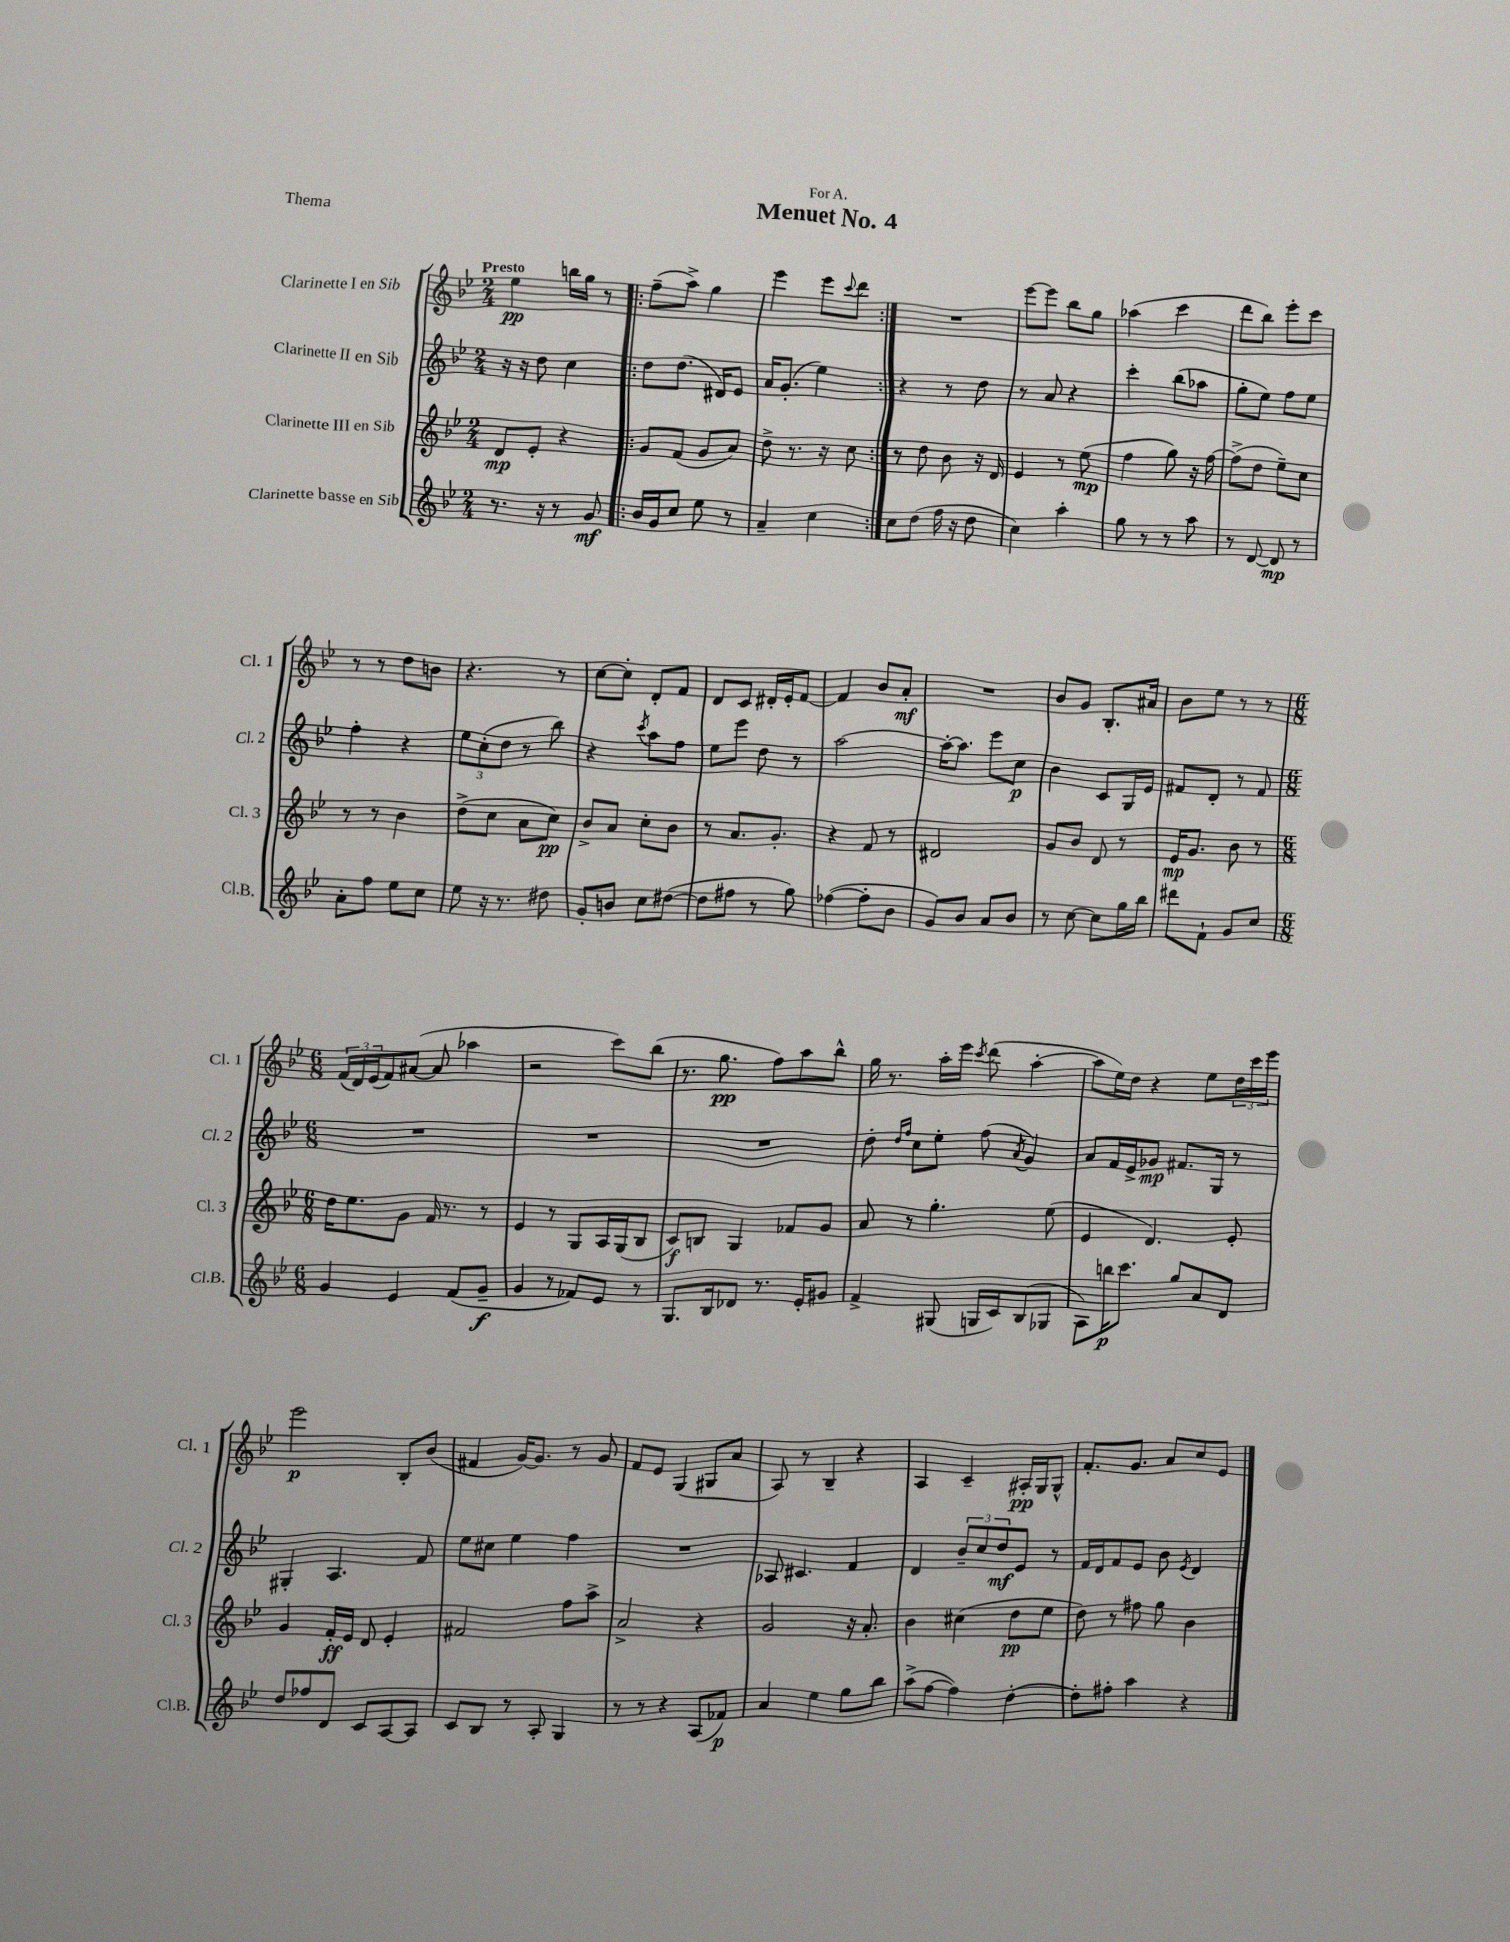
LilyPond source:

\header { title = "Menuet No. 4" dedication = "For A." piece = "Thema" }
<<
\new StaffGroup <<
\new Staff = "s0" \with { instrumentName = "Clarinette I en Sib" shortInstrumentName = "Cl. 1" } {
    \clef treble \key bes \major \numericTimeSignature \time 2/4 \tempo "Presto"
    ees''4\pp b''16 g''16 r8 |
    \repeat volta 2 { f''8--( a''8->) g''4 |
    ees'''4 ees'''8 \appoggiatura { c'''8 } d'''8 | }
    R2 |
    ees'''8~ ees'''8 bes''8 g''8 |
    aes''4( c'''4 |
    d'''8 bes''8) ees'''8-. c'''8 |
    r8 r8 d''8 b'8 |
    r4. r8 |
    c''8~ c''8-. d'8-. f'8 |
    d'8 c'8 dis'16-. ees'16-. f'8~ |
    f'4 bes'8 a'8-.\mf |
    R2 |
    bes'8 g'8 bes8.-. ais'16 |
    bes'8 ees''8 r8 r8 |
    \numericTimeSignature \time 6/8 \tuplet 3/2 { f'16( d'16) ees'16( } f'8) ais'8~( ais'8 aes''4 |
    r2 c'''8) bes''8( |
    r8. g''8.\pp f''8) a''8 bes''8-^ |
    g''16 r8. a''16-. ees'''16 \acciaccatura { c'''8 } d'''8( a''4~-. |
    a''8 ees''16) d''16 r4 ees''8 \tuplet 3/2 { d''16 c'''16 ees'''16 } |
    ees'''2\p bes8-. bes'8( |
    fis'4 g'16~) g'8. r8 g'8 |
    f'8 ees'8 g4( gis8 a'8 |
    a8) r8 bes4-- r4 |
    a4 c'4-- ais16-.\pp g16 g8-^ |
    f'8.-. g'8. a'8 c''8 ees'8 \bar "|." |
}
\new Staff = "s1" \with { instrumentName = "Clarinette II en Sib" shortInstrumentName = "Cl. 2" } {
    \clef treble \key bes \major \numericTimeSignature \time 2/4
    r16 r16 d''8 c''4 |
    \repeat volta 2 { d''8 d''8.( dis'16) ees'8 |
    a'16 g'8.-.( ees''4) | }
    r4 r8 d''8 |
    r8 a'8 r4 |
    c'''4-. bes''8( aes''8 |
    g''8-. ees''8) f''8 ees''8 |
    f''4-. r4 |
    \tuplet 3/2 { ees''8 c''8-.( d''8 } r8 bes''8) |
    r4 \acciaccatura { c'''8 } a''8 f''8 |
    ees''8 ees'''8 d''8 r8 |
    a''2~ |
    a''16~-. a''8. ees'''8 c''8\p |
    bes'4 c'8 g16 ees'16 |
    fis'8 d'8-. r8 fis'8 |
    \numericTimeSignature \time 6/8 R2. |
    R2. |
    R2. |
    d''8-. \grace { d''16 f''16 } c''8 ees''8-. f''8( \acciaccatura { a'8 } g'4) |
    a'8 f'16 ees'16-> ges'8\mp fis'8. g16 r8 |
    gis4-. a4. f'8 |
    ees''8 cis''8 ees''4 f''4 |
    R2. |
    aes8 cis'4. f'4 |
    d'4 \tuplet 3/2 { bes'8-- c''8 d''8\mf } ees'8 r8 |
    f'16 d'16 f'8 ees'8 bes'8 \acciaccatura { ees'8 } d'4 \bar "|." |
}
\new Staff = "s2" \with { instrumentName = "Clarinette III en Sib" shortInstrumentName = "Cl. 3" } {
    \clef treble \key bes \major \numericTimeSignature \time 2/4
    d'8\mp ees'8-. r4 |
    \repeat volta 2 { g'8 f'8( g'8 a'8) |
    d''8-> r8. r16 c''8 | }
    r8 d''8 bes'8 r16 d'16 |
    ees'4 r8 ees''8\mp( |
    f''4 g''8) r16 f''16~ |
    f''8->( d''8 ees''8--) c''8 |
    r8 r8 bes'4 |
    d''8->( c''8 a'8 c''8\pp) |
    bes'8-> a'8 c''8-. bes'8 |
    r8 a'8. g'8.-. |
    r4 f'8 r8 |
    dis'2 |
    g'8 bes'8 d'8 r8 |
    ees'16\mp g'8. bes'8 r8 |
    \numericTimeSignature \time 6/8 d''16 ees''8. g'8 f'16 r8. r8 |
    ees'4 r8 g8 a16 g16( bes8 |
    c'8\f) b8 g4 fes'8 g'8 |
    a'8 r8 g''4.-. ees''8( |
    ees'4 d'4.) ees'8-. |
    g'4 f'16-.\ff ees'16 d'8 ees'4-. |
    fis'2 f''8 a''8-> |
    a'2-> r4 |
    g'2 r16 a'8.-. |
    bes'4 cis''4( d''8\pp ees''8 |
    d''8) r8 fis''8 g''8 bes'4 \bar "|." |
}
\new Staff = "s3" \with { instrumentName = "Clarinette basse en Sib" shortInstrumentName = "Cl.B." } {
    \clef treble \key bes \major \numericTimeSignature \time 2/4
    r8. r16 r8 g'8\mf |
    \repeat volta 2 { bes'16 g'16 c''8 ees''8 r8 |
    a'4-- c''4 | }
    c''8 d''8( f''16 r16 d''8 |
    c''4) a''4-. |
    g''8 r8 r8 a''8 |
    r8 d'8~ d'8\mp r8 |
    a'8-. f''8 ees''8 c''8 |
    ees''8 r16 r8. dis''8 |
    g'8-. b'8 c''8 dis''8~( |
    dis''8 fis''8 r8 g''8) |
    fes''4~( fes''8-. bes'8 |
    g'8) bes'8 a'8 bes'8 |
    r8 c''8~ c''8 g''16 bes''16 |
    dis'''8 f'8-! g'8 c''8 |
    \numericTimeSignature \time 6/8 g'4 ees'4 f'8( g'8--\f |
    g'4 r8 fes'8) ees'8 r8 |
    g8. bes16 des'8 r8. ees'16-. gis'8 |
    f'4-> gis8( g16 c'16) bes8( ges8 |
    a8) b''16\p c'''8. g''8 a'8 d'8 |
    d''8 fes''8 d'8 c'8 a8~ a8 |
    c'8 bes8 r8 a8-. g4 |
    r8 r8 r4 a8( fes'8\p) |
    a'4 ees''4 g''8 bes''8 |
    a''8->( f''8~ f''4) d''4~-. |
    d''8-. fis''8-. a''4 r4 \bar "|." |
}
>>
>>
\layout { \context { \Score \remove "Bar_number_engraver" } }
